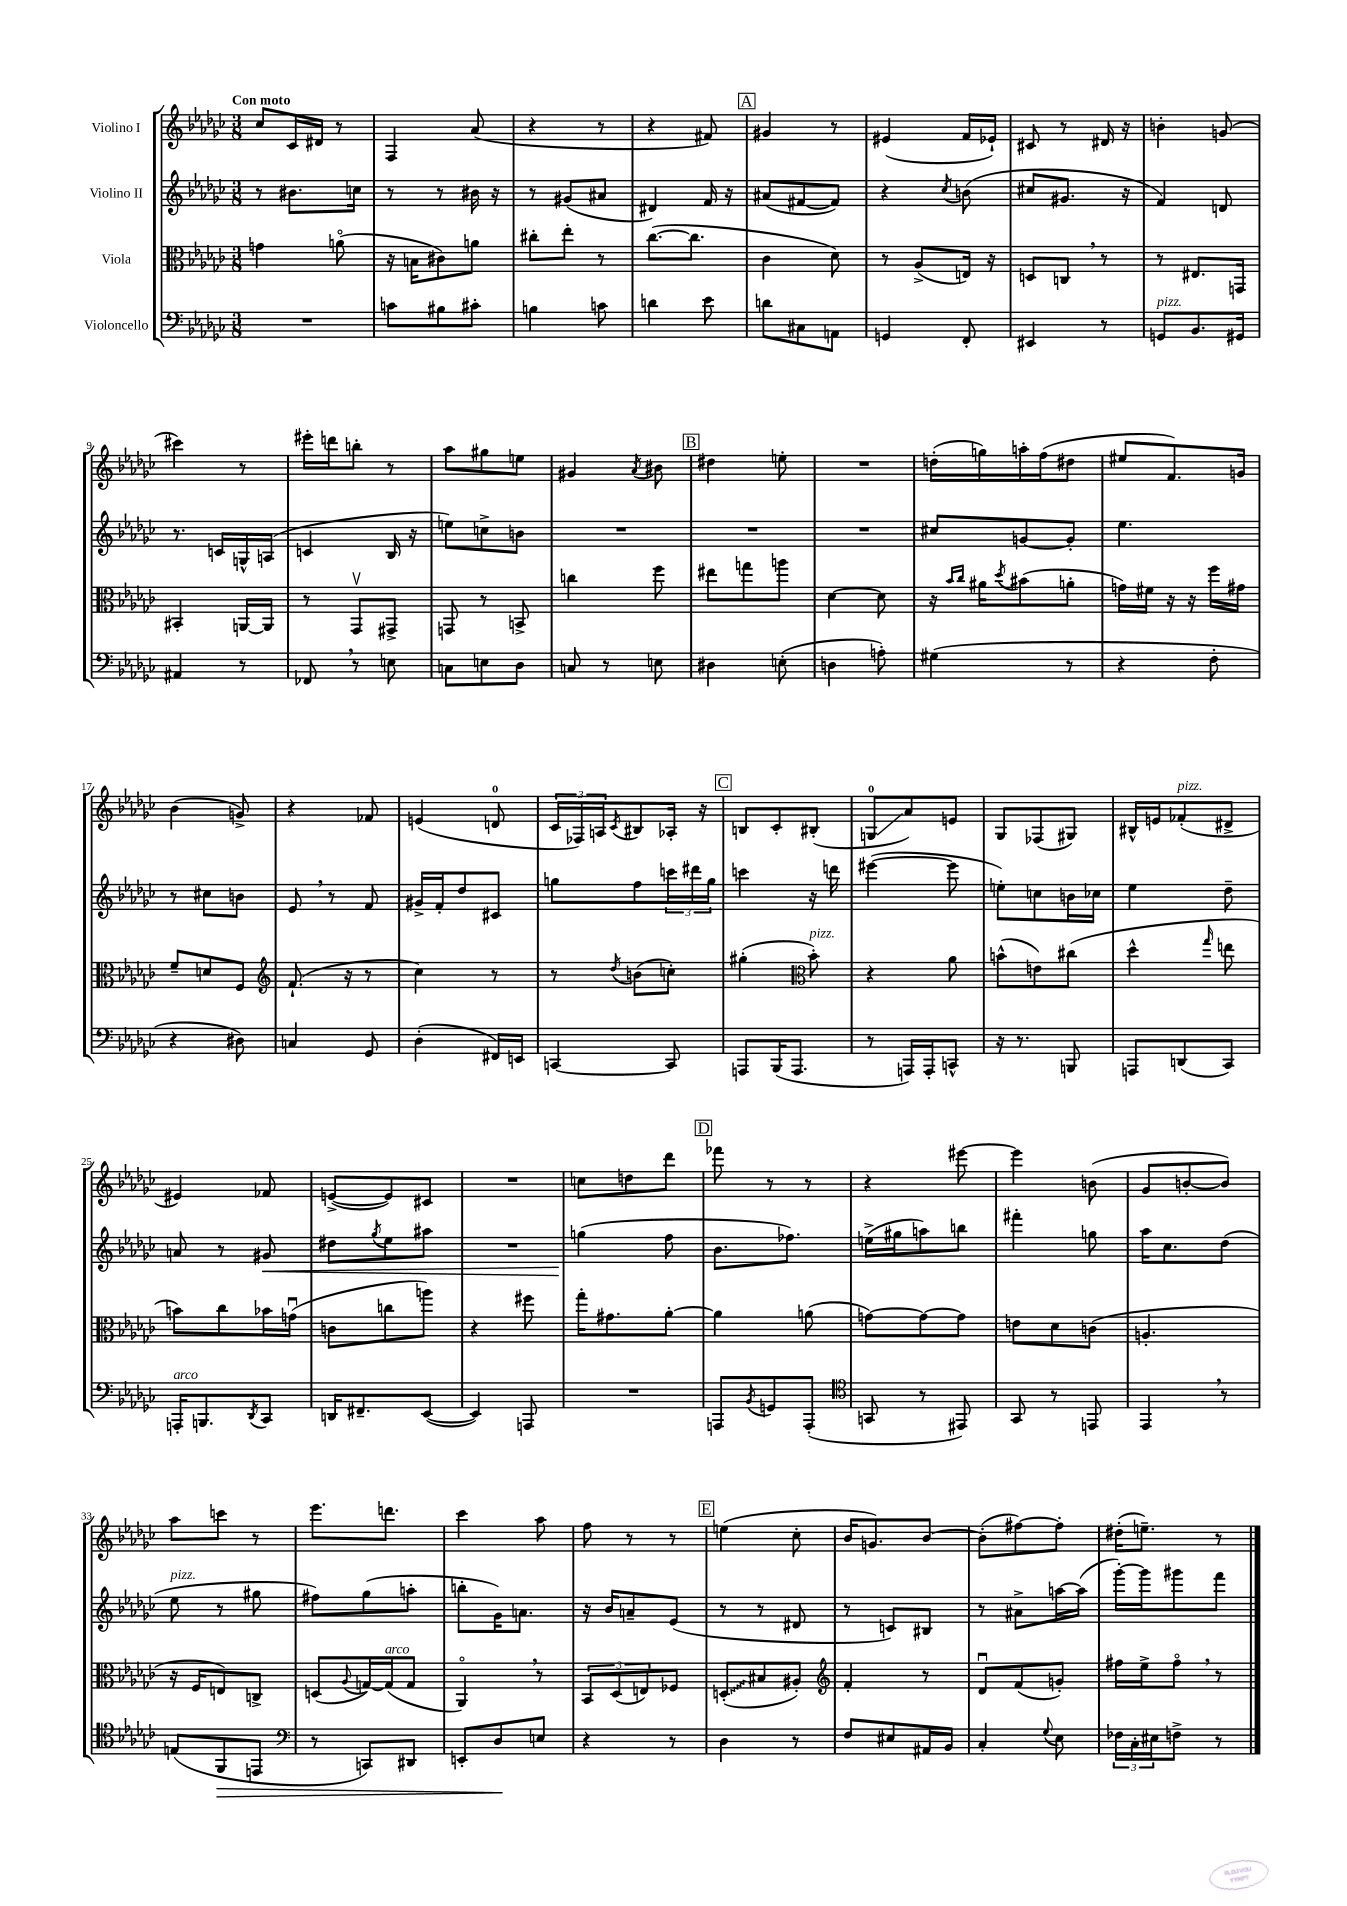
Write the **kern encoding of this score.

**kern	**kern	**kern	**kern
*staff4	*staff3	*staff2	*staff1
*clefF4	*clefC3	*clefG2	*clefG2
*k[b-e-a-d-g-c-]	*k[b-e-a-d-g-c-]	*k[b-e-a-d-g-c-]	*k[b-e-a-d-g-c-]
*M3/8	*M3/8	*M3/8	*M3/8
4.r	4g	8r	8cc-
.	.	8.b#	16c-
.	.	.	16d#
.	(8ao	.	8r
.	.	16cc	.
=	=	=	=
8c	16r	8r	4F
.	16B	.	.
8B#	8c#)	8r	.
8c#'	8a	16b#	(8a-
.	.	16r	.
=	=	=	=
4B	8cc#'	8r	4r
.	8ee-'	(8g#	.
8c	8r	8a#	8r
=	=	=	=
4d	([8.cc-	4d#)	4r
.	8.cc-]	.	.
8e-	.	16f	8f#)
.	.	16r	.
=	=	=	=
8d	4c-	(8a#	4g#
8C#	.	[8f#	.
8AA	8d-)	8f#])	8r
=	=	=	=
4GG	8r	4r	(4e#
.	(8A-^	.	.
.	.	8qcc-	.
8FF'	16E)	(8b	16f
.	16r	.	16e-`)
=	=	=	=
4EE#	8D	8cc#	8c#
.	8C	8.g#	8r
8r	8r	.	16d#
.	.	16r	16r
=	=	=	=
8GG	8r	4f)	4b'
8.BB-	8.E#	.	.
.	.	8d	(8g
16GG#	16GG	.	.
=	=	=	=
4AA#	4BB#'	8.r	4ccc#)
.	.	16c	.
8r	[16AA	16G^^	8r
.	16AA]	(16A	.
=	=	=	=
8FF-	8r	4c	16eee#'
.	.	.	16ddd
8r	8GG-v	.	8bb'
8E	8GG#^	16B-	8r
.	.	16r	.
=	=	=	=
8C	8GG	8ee)	8aa-
8E	8r	8cc^	8gg#
8D-	8BB^	8b	8ee
=	=	=	=
8C	4cc	4.r	4g#
8r	.	.	.
.	.	.	8qa-
8E	8ff	.	8b#
=	=	=	=
4D#	8ee#	4.r	4dd#
.	8gg	.	.
(8E'	8aa	.	8ee'
=	=	=	=
4D	[4d-	4.r	4.r
8A')	8d-]	.	.
=	=	=	=
(4G#	16r	8cc#	(16dd'
.	16qqb-	.	.
.	16qqcc-	.	.
.	16a#	.	16gg)
.	8qdd-	.	.
.	(8b#	[8g	16aa'
.	.	.	(16ff
8r	8a'	8g']	8dd#
=	=	=	=
4r	16g)	4.ee-	8ee#
.	16f#	.	.
.	16r	.	8.f)
.	16r	.	.
8F'	16ff	.	.
.	16g#	.	16g
=	=	=	=
4r	8f~	8r	(4b-
.	8d	8cc#	.
8D#)	8F	8b	8g^)
=	=	=	=
*	*clefG2	*	*
4C	(8.f`	8e-	4r
.	.	8r	.
.	16r	.	.
8GG-	8r	8f	8f-
=	=	=	=
(4D-'	4cc-)	16g#^	(4e
.	.	16f'	.
.	.	8dd-	.
16FF#)	8r	8c#	8d
16EE	.	.	.
=	=	=	=
[4CC	8r	8gg	24c-
.	.	.	24F-)
.	.	.	24A
.	8qdd-	.	8qc-
.	(8b	8ff	8B#
8CC]	8cc')	24ccc	16A-'
.	.	24ddd#	.
.	.	.	16r
.	.	24gg	.
=	=	=	=
8AAA	(4gg#'	4ccc	8B
(16BBB-	.	.	8c-'
8.AAA	.	.	.
*	*clefC3	*	*
.	8b-')	16r	(8B#'
.	.	16ddd	.
=	=	=	=
8r	4r	([4eee#	8G
16AAA)	.	.	8a-)
16AAA'	.	.	.
8CC^^	8a-	8eee#]	8e
=	=	=	=
16r	(8b^^	8ee')	8G-
8.r	.	.	.
.	8e)	8cc	(8F-
8BBB	(8cc#	16b	8G#)
.	.	16cc-	.
=	=	=	=
8AAA	4dd-^^	4ee-	16B#^^
.	.	.	16e
(8DD	.	.	(8f-'
.	16qqgg-	.	.
8CC-)	8ee	8dd-~	8d#^
=	=	=	=
16AAA'	8b)	8a	4e#)
8.BBB	.	.	.
.	8cc-	8r	.
8qDD-	.	.	.
8CC-	16b-	8g#	8f-
.	(16gu	.	.
=	=	=	=
16DD	8c	8dd#	([8e^
8.FF#~	.	.	.
.	.	8qgg-	.
.	8cc	8ee-	8e])
([8EE-	8aa)	8aa#	8c#
=	=	=	=
4EE-])	4r	4.r	4.r
8AAA	8ff#	.	.
=	=	=	=
4.r	16gg-'	(4gg	8cc
.	8.g#	.	.
.	.	.	8dd
.	[8a-'	8ff	8ddd-
=	=	=	=
8AAA	4a-]	8.b-	8fff-
8qBB-	.	.	.
8GG	.	.	8r
.	.	8.ff-)	.
(8AAA'	(8a	.	8r
=	=	=	=
*clefC4	*	*	*
8GG	[8g)	(16ee^	4r
.	.	16gg#	.
8r	8g_	8aa)	.
8EE#)	8g]	8bb	[8eee#
=	=	=	=
8GG-	8e	4fff#'	4eee#]
8r	8d-	.	.
8EE	(8c	8gg	(8b
=	=	=	=
4EE-	4.A'	16aa-	8g-
.	.	8.cc-	.
.	.	.	[8b'
8r	.	(8dd-	8b])
=	=	=	=
(8E	16r	8ee-	8aa-
.	16F	.	.
8FF	8E)	8r	8ccc
8EE	8C^	8gg#	8r
=	=	=	=
*clefF4	*	*	*
8r	(8D	8ff#)	8.eee-
.	8qqA-	.	.
8CC)	[16G)	(8gg-	.
.	(16G]	.	8.ddd
8DD#	8G	8aa'	.
=	=	=	=
8EE'	4AA-o)	8bb'	4ccc-
8D-	.	16g-)	.
.	.	8.a	.
8E	8r	.	8aa-
=	=	=	=
4r	12BB-	16r	8ff
.	.	16b-	.
.	(12D-	.	.
.	.	8a~	8r
.	12E)	.	.
8r	8F-	(8e-	8r
=	=	=	=
4D-	(8D'	8r	(4ee
.	8B#	8r	.
8r	8A#')	8d#	8cc-'
=	=	=	=
*	*clefG2	*	*
8F	4f'	8r	16b-
.	.	.	8.g)
8E#	.	8c)	.
16AA#	8r	8B#	[8b-
16BB-	.	.	.
=	=	=	=
4C-'	8d-u	8r	(8b-']
.	(8f	8a#^	[8ff#)
8qqG-	.	.	.
8E-	8g')	[16aa	8ff#']
.	.	(16aa]	.
=	=	=	=
24F-	16ff#	[16ggg-')	(16dd#'
24C-'	.	.	.
.	16ee-^	16ggg-]	8.ee~)
24E#	.	.	.
8F^	8ff#o	8ggg#	.
8r	8r	8fff	8r
==	==	==	==
*-	*-	*-	*-
